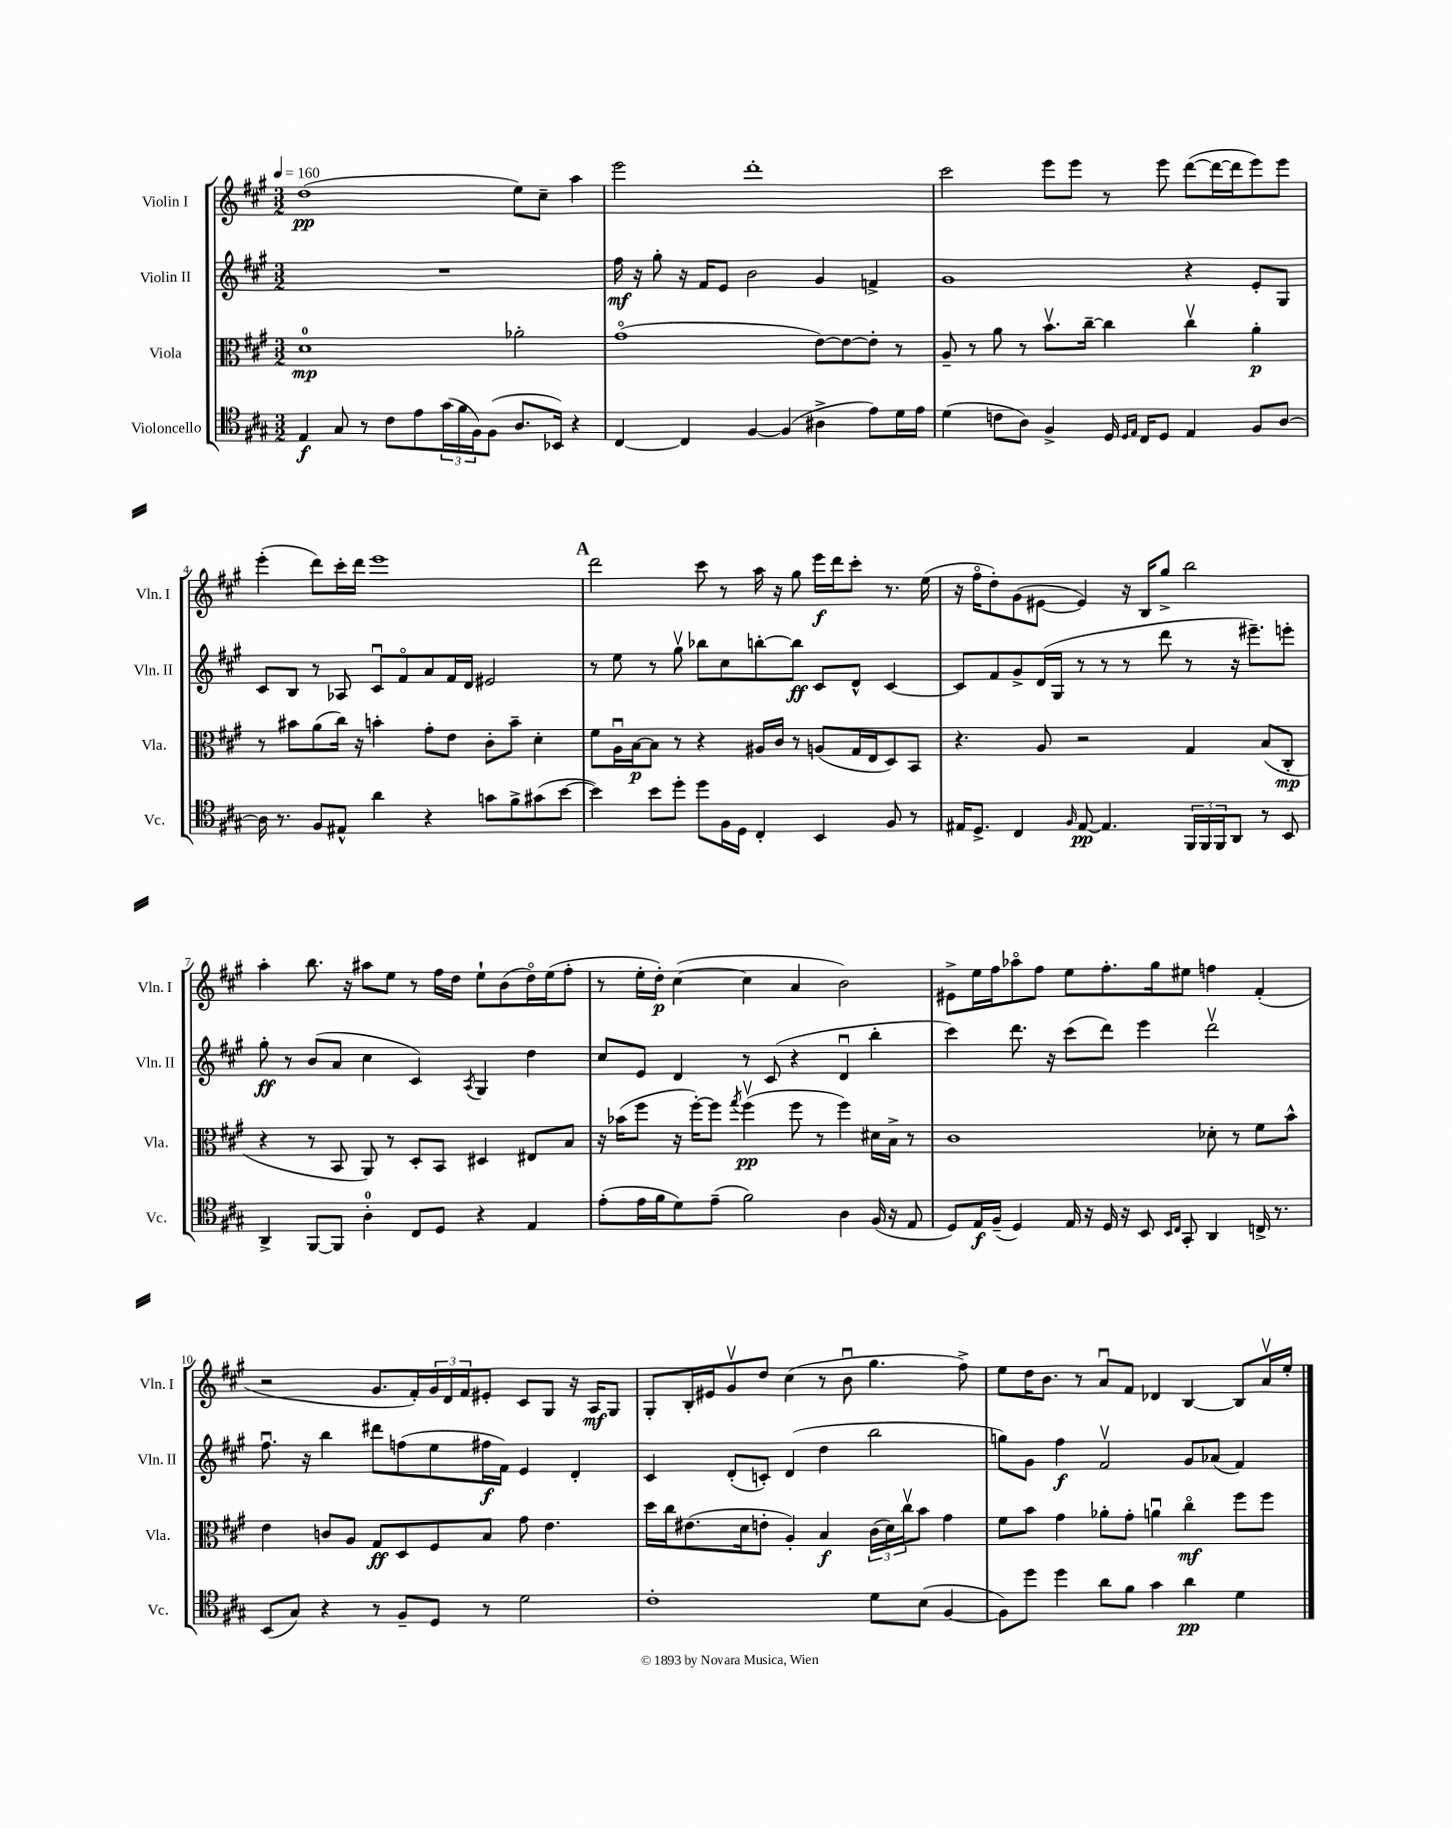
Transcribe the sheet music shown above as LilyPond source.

<<
\new StaffGroup <<
\new Staff = "s0" \with { instrumentName = "Violin I" shortInstrumentName = "Vln. I" } {
    \clef treble \key a \major \numericTimeSignature \time 3/2 \tempo 4 = 160
    d''1\pp( e''8) cis''8-- a''4 |
    e'''2 d'''1-. |
    cis'''2 e'''8 e'''8 r8 e'''8 d'''8~( d'''16~ d'''16 e'''8) e'''8 |
    e'''4-.( d'''8) cis'''16-. d'''16 e'''1 |
    \mark \markup { \bold "A" } d'''2 cis'''8 r8 a''16 r16 gis''8 e'''16\f d'''16 cis'''8-. r8. e''16( |
    r16 fis''16\flageolet d''8-.) gis'8( eis'8~ eis'4) r16 b16 gis''8-> b''2 |
    a''4-. b''8. r16 ais''8 e''8 r8 fis''16 d''16 e''8-! b'8( d''16\flageolet) e''16( fis''8-. |
    r8 e''16-. d''16-.\p) cis''4~( cis''4 a'4 b'2) |
    eis'8-> e''16 fis''16 aes''8\flageolet fis''8 e''8 fis''8.-. gis''16 eis''8 f''4 fis'4-.( |
    r2 gis'8. fis'16-.) \tuplet 3/2 { gis'16 d'16 fis'16 } eis'8-. cis'8 gis8 r16 a16\mf gis8 |
    gis8-. b16-. eis'16 gis'8\upbow d''8 cis''4( r8 b'8\downbow gis''4. fis''8->) |
    e''8 d''16 b'8. r8 a'8\downbow fis'8 des'4 b4~ b8 a'16\upbow e''16-. \bar "|." |
}
\new Staff = "s1" \with { instrumentName = "Violin II" shortInstrumentName = "Vln. II" } {
    \clef treble \key a \major \numericTimeSignature \time 3/2
    R1. |
    fis''16\mf r16 gis''8-. r16 fis'16 e'8 b'2 gis'4 f'4-> |
    gis'1 r4 e'8-. gis8 |
    cis'8 b8 r8 aes8 cis'8\downbow fis'8\flageolet a'8 fis'16 d'16 eis'2 |
    \mark \markup { \bold "A" } r8 e''8 r8 gis''8\upbow bes''8 cis''8 b''8~-. b''8\ff cis'8 d'8-^ cis'4~ |
    cis'8 fis'8 gis'8-> d'16( gis16 r8 r8 r8 d'''8 r8 r16 eis'''8.--) e'''8-. |
    gis''8-.\ff r8 b'8( a'8 cis''4 cis'4) \acciaccatura { a8 } gis4 d''4 |
    cis''8 e'8 d'4 r8 cis'8( r4 d'4\downbow b''4-. |
    cis'''4) d'''8. r16 cis'''8( d'''8) e'''4 d'''2\upbow |
    fis''8.\downbow r16 b''4 dis'''8 f''8( e''8 fis''16\f fis'16) e'4 d'4-. |
    cis'4 d'8-.( c'8-.) d'4( d''4 b''2 |
    g''8) gis'8 fis''4\f fis'2\upbow gis'8 aes'8( fis'4) \bar "|." |
}
\new Staff = "s2" \with { instrumentName = "Viola" shortInstrumentName = "Vla." } {
    \clef alto \key a \major \numericTimeSignature \time 3/2
    d'1-0\mp aes'2-. |
    gis'1\flageolet( e'8~) e'8~ e'8-. r8 |
    a8-- r8 a'8 r8 b'8.\upbow cis''16~-- cis''4 cis''4\upbow a'4-.\p |
    r8 bis'8 a'8( cis''16) r16 b'4-. gis'8-. e'8 cis'8-. b'8-- d'4-. |
    \mark \markup { \bold "A" } fis'8 a16\downbow b16~\p b8 r8 r4 ais16 cis'16 r8 a8( gis16 e16 d8) b,8 |
    r4. a8 r2 gis4 b8( cis8-.\mp |
    r4 r8 b,8 a,8) r8 d8-. b,8 dis4 eis8 b8 |
    r16 bes'16( fis''8 r16 fis''16~-.) fis''8 \acciaccatura { gis''8 } fis''4\upbow\pp( fis''8 r8 fis''4) dis'16 b16-> r8 |
    cis'1 des'8-. r8 fis'8 b'8-^ |
    e'4 c'8 a8 gis8\ff d8 fis8 b8 gis'8 e'4. |
    d''16 cis''16 eis'8.( d'16 e'8-. a4-.) b4\f \tuplet 3/2 { cis'16( d'16) cis''16\upbow } b'8 gis'4 |
    fis'8 b'8 gis'4 aes'8-. gis'8-. a'4\downbow cis''4\flageolet\mf fis''8 fis''8 \bar "|." |
}
\new Staff = "s3" \with { instrumentName = "Violoncello" shortInstrumentName = "Vc." } {
    \clef tenor \key a \major \numericTimeSignature \time 3/2
    e4\f gis8 r8 cis'8 e'8 \tuplet 3/2 { gis'16( fis'16 fis16) } fis8( a8. bes,16) r4 |
    cis4~ cis4 fis4~ fis4( ais4-> e'8) d'16 e'16 |
    d'4( c'8 a8) fis4-> d16 \grace { d16 e16 } cis16 d8 e4 fis8 a8~ |
    a16 r8. fis8 eis8-^ a'4 r4 g'8 fis'8-> gis'8( b'8~ |
    \mark \markup { \bold "A" } b'4) b'8 d''8-. d''8 fis16 d16 cis4-. b,4 fis8 r8 |
    eis16 d8.-> cis4 \grace { fis16 } eis8~\pp eis4. \tuplet 3/2 { fis,16 fis,16 fis,16 } a,8 r8 b,8 |
    a,4-> fis,8~ fis,8 a4-0-. cis8 d8 r4 e4 |
    e'8-.( e'16 fis'16 d'8) e'8--( fis'2) a4 fis16( r16 e8 |
    d8) e16\f fis16--( d4) e16 r16 d16 r16 b,8 \grace { b,16 cis16 } gis,8-. a,4 c16-> r8. |
    b,8( gis8) r4 r8 fis8-- d8 r8 d'2 |
    cis'1-. d'8 b8( fis4~ |
    fis8) d''8 d''4 a'8 fis'8 gis'4 a'4\pp d'4 \bar "|." |
}
>>
>>
